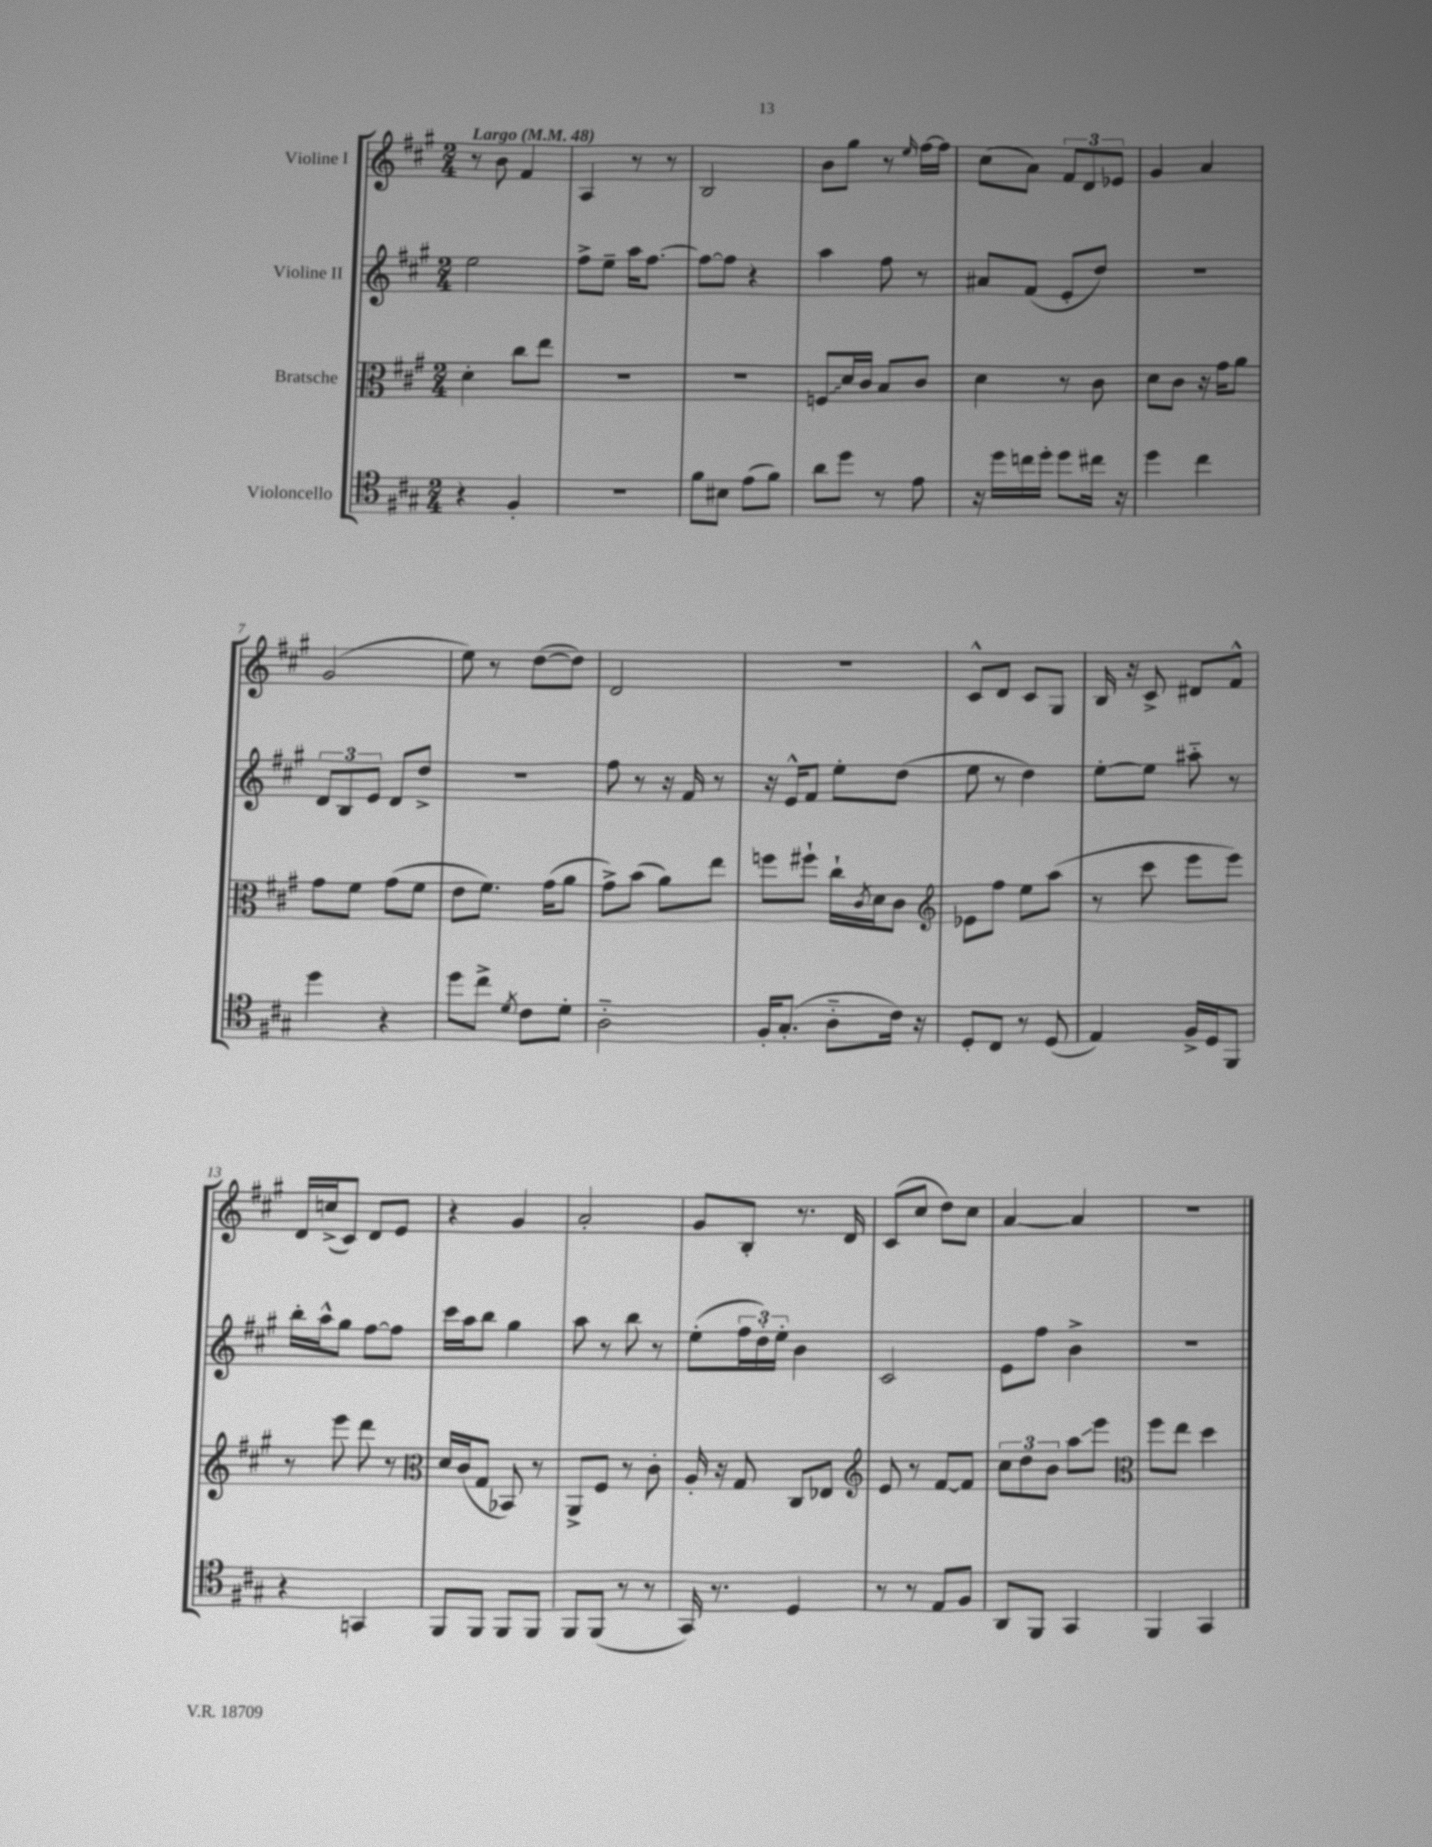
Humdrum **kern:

**kern	**kern	**kern	**kern
*staff4	*staff3	*staff2	*staff1
*clefC4	*clefC3	*clefG2	*clefG2
*k[f#c#g#]	*k[f#c#g#]	*k[f#c#g#]	*k[f#c#g#]
*M2/4	*M2/4	*M2/4	*M2/4
*MM48	*MM48	*MM48	*MM48
4r	4d'	2ee	8r
.	.	.	8b
4F#'	8cc#	.	4f#
.	8ee	.	.
=	=	=	=
2r	2r	8ff#^	4A
.	.	8ee~	.
.	.	16aa	8r
.	.	[8.ff#	.
.	.	.	8r
=	=	=	=
8f#	2r	8ff#_	2B
8B#	.	8ff#]	.
(8e	.	4r	.
8f#)	.	.	.
=	=	=	=
8a	8F	4aa	8b
8dd	16d	.	8gg#
.	16c#	.	.
8r	8B	8ff#	8r
.	.	.	16qqee
8e	8c#	8r	[16ff#
.	.	.	16ff#]
=	=	=	=
16r	4d	8a#	(8cc#
16dd	.	.	.
16cc	.	(8f#	8a)
16dd'	.	.	.
8dd	8r	8e'	12f#
.	.	.	12d
16cc#	8c#	8dd)	.
.	.	.	12e-
16r	.	.	.
=	=	=	=
4dd	8d	2r	4g#
.	8c#	.	.
4cc#	16r	.	4a
.	16g#	.	.
.	8a	.	.
=	=	=	=
4dd	8g#	12d	(2g#
.	.	12B	.
.	8f#	.	.
.	.	12e	.
4r	(8g#	8d	.
.	8f#	8dd^	.
=	=	=	=
8dd	8e	2r	8ee)
8cc#^	8.f#)	.	8r
8qd	.	.	.
8c#	.	.	([8dd
.	(16g#	.	.
8d'	8a	.	8dd])
=	=	=	=
2A'~	8g#^)	8ff#	2d
.	(8b	8r	.
.	8a)	16r	.
.	.	16f#	.
.	8ee	8r	.
=	=	=	=
16F#'	8ff	16r	2r
(8.G#'	.	16e^^	.
.	8ff#`	8f#	.
8A'~	16cc#`	8ee'	.
.	8qc#	.	.
.	16d	.	.
16c#)	8c#	(8dd	.
16r	.	.	.
=	=	=	=
*	*clefG2	*	*
8D'	8e-	8ee	8c#^^
8C#	8ff#	8r	8d
8r	8ee	4dd)	8c#
(8D	(8aa	.	8G#
=	=	=	=
4E)	8r	[8ee'	16B
.	.	.	16r
.	8ccc#	8ee]	8c#^
16F#^	8eee	8aa#'~	8d#
16D	.	.	.
8FF#	8eee)	8r	8f#^^
=	=	=	=
4r	8r	16bb'	16d
.	.	16aa^^	(16cc^
.	8eee	8gg#	8c#)
4GG	8ddd	[8ff#	8d
.	8r	8ff#]	8e
=	=	=	=
*	*clefC3	*	*
8FF#	16d	16ccc#	4r
.	(16c#	16aa	.
8FF#	8G#	8bb	.
8FF#	8BB-)	4gg#	4g#
8FF#	8r	.	.
=	=	=	=
8FF#	8AA^	8aa	2a'
(8FF#	8F#	8r	.
8r	8r	8bb	.
8r	8c#'	8r	.
=	=	=	=
16GG#)	16A'	(8ee'	8g#
8.r	16r	.	.
.	8G#	24ff#	8B'
.	.	24dd')	.
.	.	24ee'	.
4D	8C#	4b	8.r
.	8E-	.	.
.	.	.	16d
=	=	=	=
*	*clefG2	*	*
8r	8e	2c#	(8c#
8r	8r	.	8cc#
8E	[8f#	.	8dd)
8F#	8f#]	.	8cc#
=	=	=	=
8AA	12cc#	8e	[4a
.	12dd	.	.
8FF#	.	8ff#	.
.	12b	.	.
4GG#	8aa	4b^	4a]
.	8eee	.	.
=	=	=	=
*	*clefC3	*	*
4FF#	8ff#	2r	2r
.	8ee	.	.
4GG#	4dd	.	.
==	==	==	==
*-	*-	*-	*-
